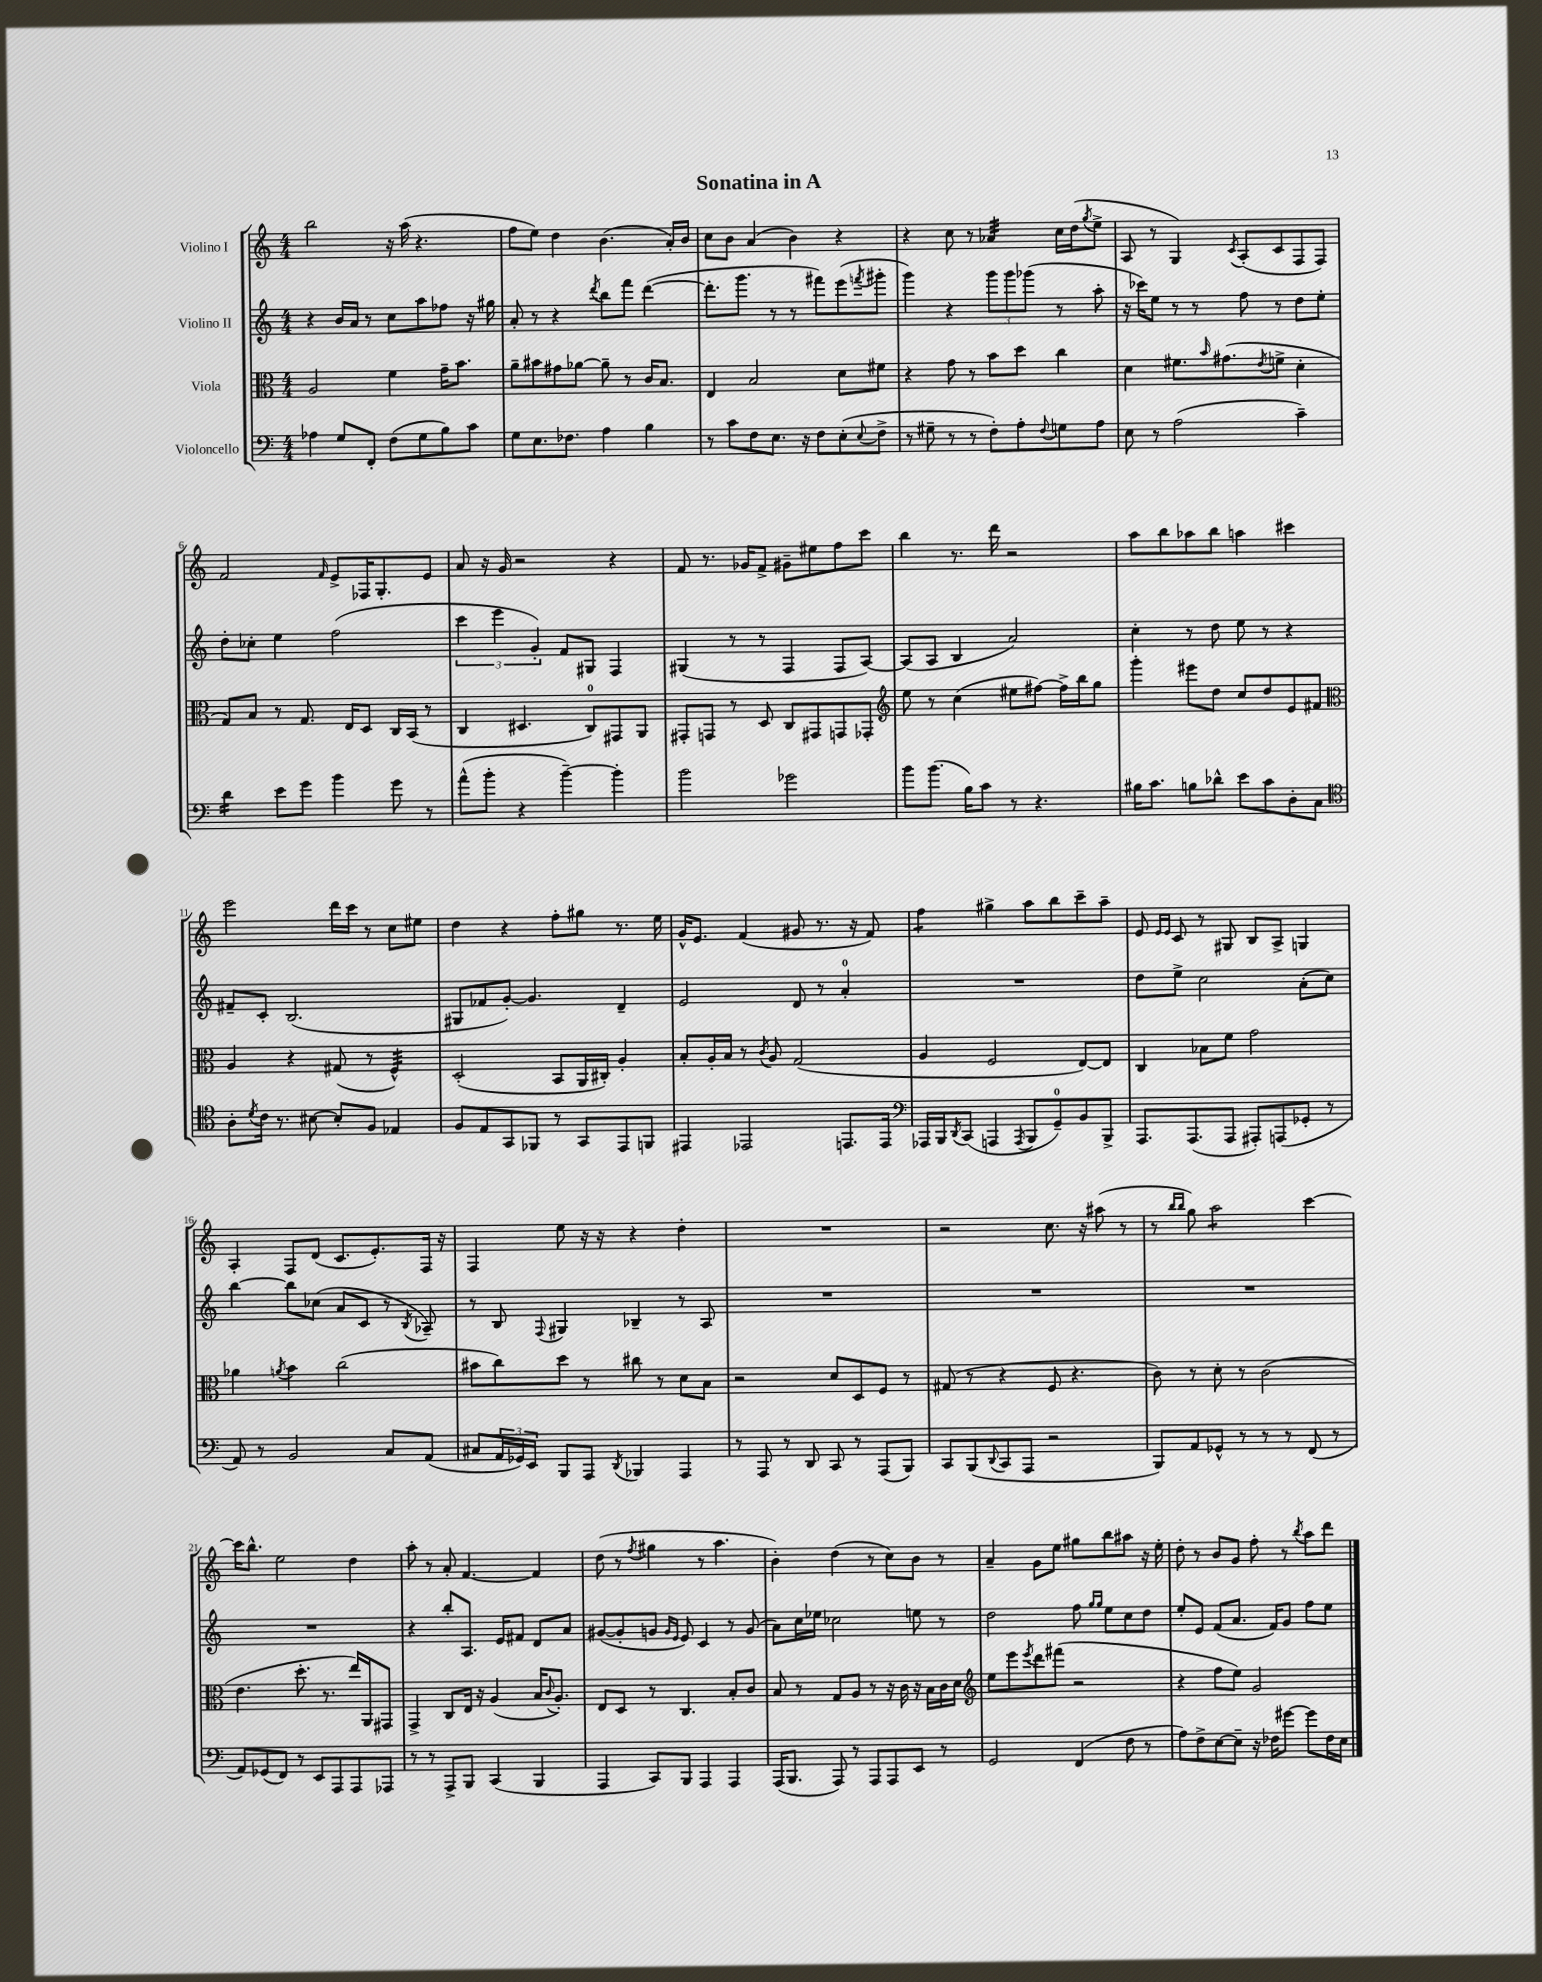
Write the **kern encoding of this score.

**kern	**kern	**kern	**kern
*staff4	*staff3	*staff2	*staff1
*clefF4	*clefC3	*clefG2	*clefG2
*k[]	*k[]	*k[]	*k[]
*M4/4	*M4/4	*M4/4	*M4/4
4A-	2A	4r	2bb
8G	.	16b	.
.	.	16a	.
8FF'	.	8r	.
(8F	4f	8cc	16r
.	.	.	(16aa
8G	.	8aa	4.r
8B)	16g~	8ff-	.
.	8.b	.	.
8c	.	16r	.
.	.	16gg#	.
=	=	=	=
8G	8a~	8a'	8ff
8.E	8b#	8r	8ee)
.	8g#	4r	4dd
8.F-	.	.	.
.	[8a-	.	.
.	.	8qddd	.
4A	8a-~]	8bb	(4.b
.	8r	8fff	.
4B	16c	([4ddd	.
.	8.B	.	.
.	.	.	16a')
.	.	.	16b
=	=	=	=
8r	4E	8.ddd']	8cc
8c	.	.	8b
.	.	8.ggg	.
8F	2B	.	(4a
8.E	.	8r	.
.	.	8r	4b)
16r	.	.	.
8F	.	8fff#)	.
(8E'	8d	(8eee	4r
8qqE	.	8qfff	.
8F^	8f#	8ggg#'	.
=	=	=	=
8r	4r	4ggg)	4r
8G#~	.	.	.
8r	8g	4r	8cc
8r	8r	.	8r
8F')	8b	12ggg	4a-
.	.	12ggg	.
8A'	8dd	.	.
.	.	(12ggg-	.
8qqF	.	.	.
8G	4cc	8r	16cc
.	.	.	(16dd
.	.	.	8qgg
8A	.	8aa'	8ee^
=	=	=	=
8E	4d	16r	8A
.	.	16ccc-)	.
8r	.	8ee	8r
(2A	8.f#	8r	4G)
.	.	8r	.
.	16qqb	.	.
.	(8.g#	.	.
.	.	.	8qc
.	.	8ff	(8A'
.	8qe	.	.
.	8f^	8r	8c
4c~)	4d'	8dd	8F
.	.	8ee'	8F)
=	=	=	=
4d	8G)	8dd'	2f
.	8B	8cc-'	.
8e	8r	4ee	.
8g	8.G	.	.
.	.	.	16qqf
4b	.	(2ff	8e^
.	16E	.	.
.	8D	.	16F-
.	.	.	8.G'
8g	16C	.	.
.	(16BB	.	.
8r	8r	.	8e
=	=	=	=
(8a^^	4C	6ccc	8a
8b'	.	.	16r
.	.	6eee	.
.	.	.	16g
4r	4.D#	.	2r
.	.	6g')	.
[4b~)	.	8f	.
.	8C)	8G#	.
4b']	8GG#	4F	4r
.	8AA	.	.
=	=	=	=
2b	8GG#'	(4G#	8f
.	8GG	.	8.r
.	8r	8r	.
.	.	.	16g-
.	8D	8r	8f^
2g-	8C	4F	8g#~
.	8GG#	.	8ee#
.	8GG	8F	8ff
.	8GG-'	[8A)	8ccc
=	=	=	=
*	*clefG2	*	*
8b	8ee	(8A]	4bb
(8.b	8r	8A	.
.	(4cc	4B	8.r
16B)	.	.	.
8c	.	.	.
.	.	.	16ddd
8r	8ee#	2a)	2r
4.r	[8ff#)	.	.
.	16ff#^]	.	.
.	16bb	.	.
.	8gg	.	.
=	=	=	=
16B#	4ggg'	4cc'	8aa
8.c	.	.	.
.	.	.	8bb
8B	8eee#	8r	8aa-
8d-^^	8dd	8dd	8bb
8e	8cc	8ee	4aa
8c	8dd	8r	.
8D'	8e	4r	4ccc#
8C	8f#	.	.
=	=	=	=
*clefC4	*clefC3	*	*
8A'	4A	8f#~	2eee
8qd	.	.	.
16c	.	8c'	.
8.r	.	.	.
.	4r	(2.B	.
[8B#	.	.	.
8B#']	(8G#	.	16ddd
.	.	.	16ccc
8F	8r	.	8r
4E-	4F^^)	.	8cc
.	.	.	8ee#
=	=	=	=
8F	(2D'	8G#	4dd
8E	.	8f-	.
8GG	.	[8g')	4r
8FF-	.	4.g]	.
8r	8BB	.	8ff'
8GG	16AA	.	8gg#
.	16C#')	.	.
8EE	4A'	4d~	8.r
8FF	.	.	.
.	.	.	16ee
=	=	=	=
4EE#	8B'	2e	16g^^
.	.	.	8.e
.	16A'	.	.
.	16B	.	.
2EE-	8r	.	(4f
.	8qc	.	.
.	8A	.	.
.	(2G	8d	8g#
.	.	8r	8.r
8.EE	.	4a'	.
.	.	.	16r
.	.	.	8f)
16EE	.	.	.
=	=	=	=
*clefF4	*	*	*
16AAA-	4A	1r	4ff
16BBB	.	.	.
8qDD	.	.	.
(8CC	.	.	.
4AAA	2F	.	4gg#^
8qAAA	.	.	.
8BBB	.	.	8aa
8GG~)	.	.	8bb
8BB	[8E)	.	8ccc~
8BBB^	8E]	.	8aa~
=	=	=	=
8.AAA	4C	8dd	8e
.	.	.	16qqe
.	.	.	16qqe
.	.	8ee^	8c
(8.AAA	.	.	.
.	8B-	2cc	8r
8AAA	8f	.	8G#
8AAA#')	2g	.	8B
(8AAA	.	.	8A^
8GG-'	.	(8a'	4G
8r	.	8cc)	.
=	=	=	=
8AA)	4a-	[4bb	4A'
8r	.	.	.
.	8qa	.	.
2BB	4b	8bb]	8F
.	.	(8cc-	(8d
.	(2cc	8a	8.c
.	.	8c	.
.	.	.	8.e')
8C	.	8r	.
.	.	8qB	.
(8AA	.	8A-~)	16F
.	.	.	16r
=	=	=	=
8C#	8b#	8r	4F
24AA	8cc)	8B	.
24GG-)	.	.	.
24EE	.	.	.
.	.	8qqF	.
8BBB	8dd	4G#	8ee
8AAA	8r	.	16r
.	.	.	16r
8qDD	.	.	.
4BBB-	8cc#	4B-~	4r
.	8r	.	.
4AAA	8d	8r	4dd'
.	8B	8A	.
=	=	=	=
8r	2r	1r	1r
8AAA	.	.	.
8r	.	.	.
8DD	.	.	.
8CC	8d	.	.
8r	8D	.	.
(8AAA	8F	.	.
8BBB)	8r	.	.
=	=	=	=
8CC	(8G#	1r	2r
(8BBB	8r	.	.
8qqDD	.	.	.
8CC	4r	.	.
8AAA	.	.	.
2r	8F	.	8.cc
.	4.r	.	.
.	.	.	16r
.	.	.	(8aa#
.	.	.	8r
=	=	=	=
8BBB)	8c)	1r	8r
.	.	.	16qqbb
.	.	.	16qqbb
8AA	8r	.	8gg)
8GG-^^	8d'	.	2aa
8r	8r	.	.
8r	(2c	.	.
8r	.	.	.
(8FF	.	.	[4ccc
8r	.	.	.
=	=	=	=
8AA)	4.e	1r	16ccc]
.	.	.	8.bb^^
(8GG-	.	.	.
8FF)	.	.	2ee
8r	8.dd'	.	.
8EE	.	.	.
.	8.r	.	.
8AAA	.	.	.
8AAA	16ee)	.	4dd
.	16AA	.	.
8AAA-	8GG#	.	.
=	=	=	=
8r	4GG^	4r	8aa'
8r	.	.	8r
8AAA^	8C	8bb'	8a'
8BBB	16E	8.A	[4.f
.	16r	.	.
(4CC	(4A	.	.
.	.	16e	.
.	.	8f#	.
4BBB	16B	8d	4f]
.	8qqc	.	.
.	8.A')	.	.
.	.	8a	.
=	=	=	=
4AAA	8E	([8g#	(8dd
.	8D	8g#']	8r
.	.	.	8qff
8CC)	8r	8g	4gg#
.	.	16qqg	.
.	.	16qqe	.
8BBB	4.C	8e)	.
4AAA	.	4c	8r
.	.	.	4.aa
4AAA	8B'	8r	.
.	8c	(8g	.
=	=	=	=
(16AAA	8B	8a)	4b')
8.BBB	.	.	.
.	8r	16cc	.
.	.	16ee-	.
8AAA)	8G	2cc-	(4dd
8r	8A	.	.
8AAA	8r	.	8r
8AAA	16r	.	8cc)
.	16c	.	.
8EE	16r	8ee	8b
.	16B	.	.
8r	16c	8r	8r
.	16d	.	.
=	=	=	=
*	*clefG2	*	*
2GG	8ee	2dd	4a~
.	8eee	.	.
.	8qeee	.	.
.	8ddd	.	8g
.	(8fff#	.	8ee
(4FF	2r	8ff	8gg#
.	.	16qqgg	.
.	.	16qqgg	.
.	.	8ee	8bb
8F	.	8cc	8aa#
8r	.	8dd	16r
.	.	.	16ee'
=	=	=	=
8A)	4r	8ee'	8dd'
8F^	.	8e	8r
[8E	8ff	(8f	8b
8E~]	8ee)	8.a	8g
16r	2g	.	8ff'
16F-	.	16f)	.
[8g#	.	8g	8r
.	.	.	8qbb
8g#]	.	8ff	8aa
16F-	.	8ee	8ddd
16E	.	.	.
==	==	==	==
*-	*-	*-	*-
